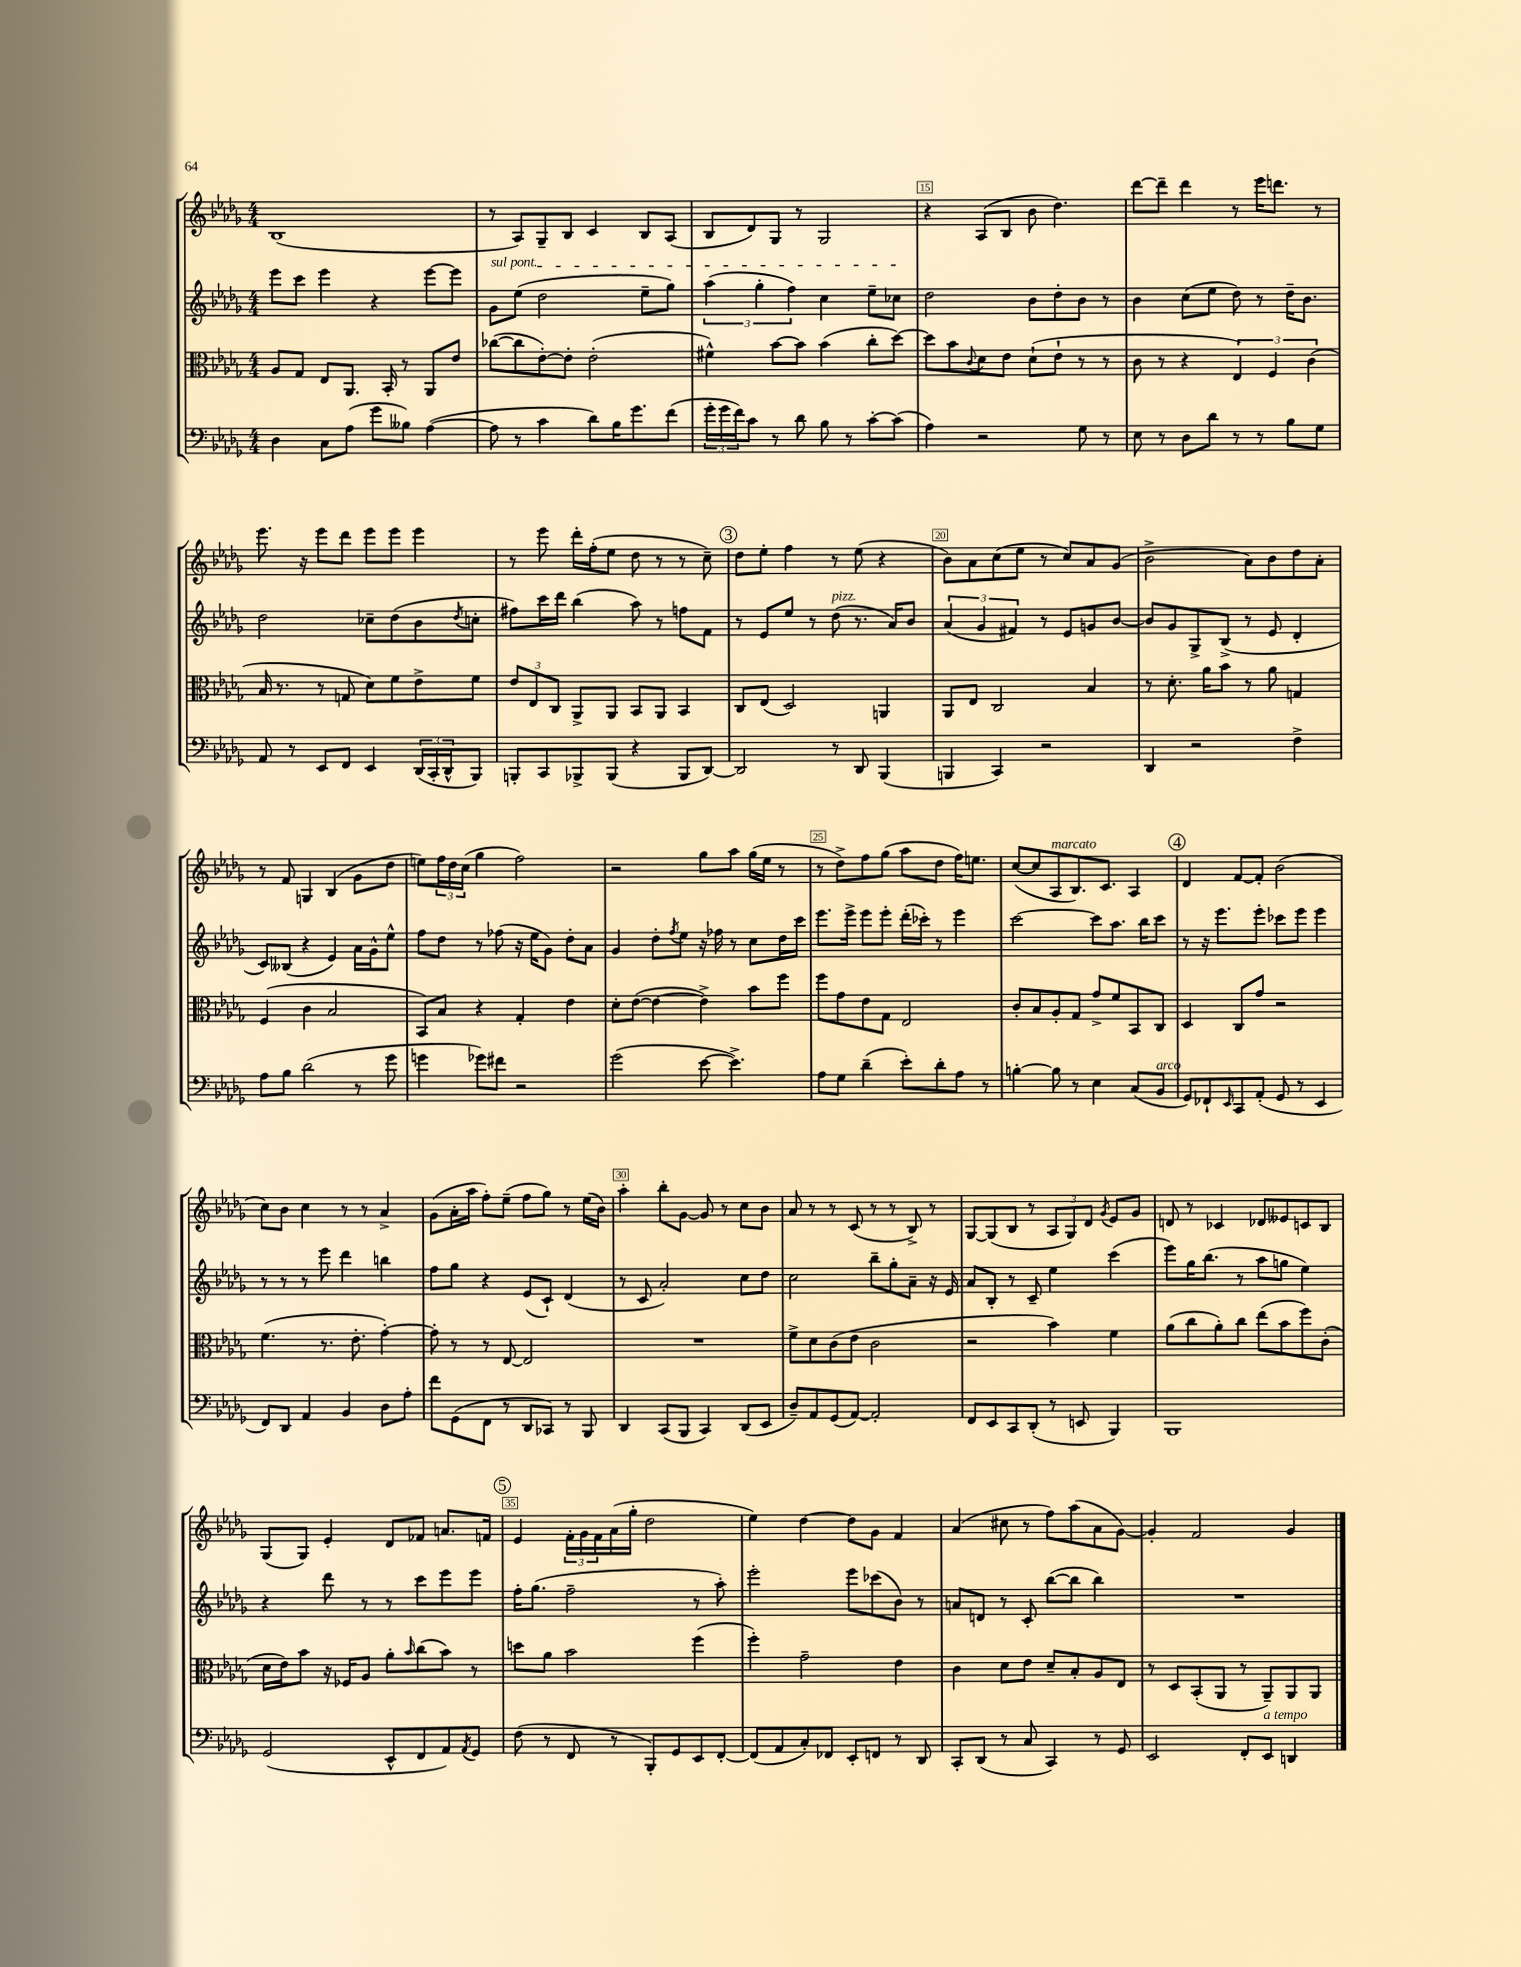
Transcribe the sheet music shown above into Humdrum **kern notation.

**kern	**kern	**kern	**kern
*staff4	*staff3	*staff2	*staff1
*clefF4	*clefC3	*clefG2	*clefG2
*k[b-e-a-d-g-]	*k[b-e-a-d-g-]	*k[b-e-a-d-g-]	*k[b-e-a-d-g-]
*M4/4	*M4/4	*M4/4	*M4/4
4D-	8A-	8eee-	(1B-
.	8G-	8ccc	.
8C	8E-	4eee-	.
(8A-	8.AA-	.	.
8g-	.	4r	.
.	16BB-'	.	.
8B--)	8r	.	.
([4A-	8AA-	[8eee-	.
.	8e-	8eee-]	.
=	=	=	=
8A-]	([8cc-	8g-	8r
8r	8cc-]	(8ee-	8A-)
4c	[8e-')	2dd-	8G-~
.	8e-']	.	8B-
8d-)	(2e-'	.	4c
16B-	.	.	.
8.g-	.	.	.
.	.	8ee-~	8B-
(8f	.	8gg-)	(8A-
=	=	=	=
24g-'	4f#^^)	(6aa-	8B-
24g-	.	.	.
24f)	.	.	.
8c	.	.	8d-)
.	.	6gg-'	.
8r	[8b-	.	8G-
.	.	6ff)	.
8d-	8b-]	.	8r
8B-	(4b-	4cc	2G-
8r	.	.	.
[8c'	8cc'	8ee-~	.
(8c]	[8dd-)	8cc-	.
=	=	=	=
4A-)	8dd-]	2dd-	4r
.	8b-	.	.
.	8qqc	.	.
2r	8d-	.	(8A-
.	8e-	.	8B-
.	(8d-`	8b-	8b-
.	8e-`	8dd-'	4.dd-)
8G-	8r	8b-	.
8r	8r	8r	.
=	=	=	=
8E-	8c	4b-	[8ddd-
8r	8r	.	8ddd-~]
8D-	4r	(8cc	4ddd-
8d-	.	8ee-	.
8r	6E-)	8dd-)	8r
8r	.	8r	16eee-
.	6F	.	.
.	.	.	8.ddd
8B-	.	16dd-~	.
.	.	8.b-	.
.	(6c	.	.
8G-	.	.	8r
=	=	=	=
8AA-	16B-	2dd-	8.eee-
.	8.r	.	.
8r	.	.	.
.	.	.	16r
8EE-	8r	.	8eee-
8FF	8G	.	8ddd-
4EE-	8d-)	8cc-~	8eee-
.	8f	(8dd-	8eee-
(24DD-	8e-^	8b-	4eee-
24CC'	.	.	.
24DD-^^	.	.	.
.	.	8qdd-	.
8BBB-)	8f	8cc'	.
=	=	=	=
8BBB'	12e-	8ff#)	8r
.	12E-	.	.
8CC	.	16ccc	8eee-
.	12C	.	.
.	.	16ddd-	.
8BBB-^	8AA-^	(4bb-	16ddd-'
.	.	.	(16ff'
(8BBB-	8AA-	.	8ee-
4r	8BB-	8aa-)	8dd-
.	8AA-	8r	8r
8BBB-	4BB-	8ff	8r
[8DD-)	.	8f	8cc~)
=	=	=	=
2DD-]	8C	8r	8dd-
.	(8E-	8e-	8ee-'
.	2D-)	8ee-	4ff
.	.	8r	.
8r	.	(8dd-	8r
8DD-	.	8.r	(8ee-
(4BBB-	4AA	.	4r
.	.	16a-)	.
.	.	8b-	.
=	=	=	=
4BBB	8AA-	(6a-	8b-)
.	8E-	.	8a-
.	.	6g-	.
4CC)	2C	.	(8cc
.	.	6f#)	.
.	.	.	8ee-
2r	.	8r	8r
.	.	8e-	8cc)
.	4B-	8g	8a-
.	.	[8b-	(8g-
=	=	=	=
4DD-	8r	8b-]	2b-^
.	8.d-'	8g-	.
2r	.	8G-^	.
.	16a-	.	.
.	8b-	(8B-^	.
.	8r	8r	8a-)
.	8a-	8e-	8b-
4F^	4G	4d-'	8dd-
.	.	.	8a-'
=	=	=	=
8A-	(4F	8c)	8r
8B-	.	(8B--	8f
(2d-	4c	4r	4G
.	2B-	4e-)	(4B-
8r	.	16a-	8g-
.	.	16g-^^	.
8g-	.	8ee-^^	8dd-
=	=	=	=
4g	8BB-)	8ff	8ee)
.	8B-	8dd-	24ff
.	.	.	24dd-
.	.	.	(24cc
8g-)	4r	8r	4gg-
8f#	.	(8ff-	.
2r	4G-'	16r	2ff)
.	.	16ee-	.
.	.	8g-)	.
.	4e-	8dd-'	.
.	.	8a-	.
=	=	=	=
(2g-	8d-'	4g-	2r
.	([8e-	.	.
.	4e-_	8dd-'	.
.	.	8qff	.
.	.	8ee-	.
[8e-	4e-^])	16r	8gg-
.	.	16ff-	.
4.e-^])	.	8r	8aa-
.	8b-	8cc	(16gg-
.	.	.	16ee-
.	8ff	16dd-	8r
.	.	16ccc	.
=	=	=	=
8A-	8ff	8.eee-	8r
8G-	8g-	.	8dd-^)
.	.	16eee-^	.
(4d-~	8e-	8eee-	8ff
.	8G-	8eee-'	(8gg-
8e-')	2E-	(16ddd-'	8aa-
.	.	16ccc-')	.
8d-'	.	8r	8dd-
8A-	.	4eee-	16ff)
.	.	.	8.ee
8r	.	.	.
=	=	=	=
[4B'	8c'	[2ccc	([8cc
.	8B-	.	8cc]
8B]	8A-'	.	8A-
8r	8G-	.	8.B-)
4E-	8g-^	8ccc]	.
.	.	.	8.c
.	8f	8.aa-	.
(8C	8BB-	.	4A-
.	.	16bb-	.
8BB-	8C	8ccc	.
=	=	=	=
8GG-)	4D-	8r	4d-
8FF-`	.	16r	.
.	.	8.eee-	.
16qqEE-	.	.	.
8CC	8C	.	[8f
(8AA-'	8g-	8eee-'	8f']
8GG-	2r	8ccc-	(2b-
8r	.	8eee-	.
4EE-	.	4eee-	.
=	=	=	=
8FF)	(4.f	8r	8cc)
8DD-	.	8r	8b-
4AA-	.	8r	4cc
.	8.r	8eee-	.
4BB-	.	4ddd-	8r
.	8.e-'	.	.
.	.	.	8r
8D-	[4g-')	4bb	4a-^
8A-'	.	.	.
=	=	=	=
8f	8g-']	8ff	(8g-
(8GG-	8r	8gg-	16a-'
.	.	.	16aa-
8FF	8r	4r	8ff')
8r	[8E-	.	(8ee-~
8DD-	2E-]	(8e-	8ff
8CC-)	.	8c`)	8gg-)
8r	.	(4d-	8r
8BBB-	.	.	(16ee-
.	.	.	16b-)
=	=	=	=
4DD-	1r	8r	4aa-'
.	.	8c	.
(8CC	.	2a-')	8bb-'
8BBB-	.	.	[8g-
4CC)	.	.	8g-]
.	.	.	8r
(8DD-	.	8cc	8cc
8EE-	.	8dd-	8b-
=	=	=	=
8D-~)	8f^	2cc	8a-
8AA-	8d-	.	8r
(8GG-	(8c	.	8r
[8AA-)	8e-	.	(8c
2AA-']	2c	8bb-~	8r
.	.	8gg-'	8r
.	.	8a-~	8B-^)
.	.	16r	8r
.	.	16e-	.
=	=	=	=
8FF	2r	8a-	[8G-
8EE-	.	8B-'	(8G-]
8CC	.	8r	8B-
(8DD-'	.	8c~	8r
8r	4b-)	4ee-	12A-
.	.	.	12G-)
8EE	.	.	.
.	.	.	12d-
.	.	.	8qg-
4BBB-)	4f	(4ccc	8e-
.	.	.	8g-
=	=	=	=
1BBB-	(8a-	8eee-)	8d
.	8cc	16gg-	8r
.	.	(8.bb-	.
.	8a-')	.	4c-
.	8cc	8r	.
.	(8ee-	8aa-	8d-
.	8b-	8gg	8e--
.	8ff)	4ee-)	8c
.	(8c'	.	8B-
=	=	=	=
(2GG-	16d-	4r	(8G-
.	16e-)	.	.
.	8b-	.	8G-)
.	16r	8ddd-	4e-'
.	16F-	.	.
.	8A-	8r	.
8EE-^^	8a-'	8r	8d-
.	16qqb-	.	.
8FF	(8cc	8ccc	8f-
8AA-)	8b-)	8eee-	8.a
8qAA-	.	.	.
8GG-	8r	8eee-	.
.	.	.	16f
=	=	=	=
(8F	8dd	16ff'	4e-
.	.	(8.gg-	.
8r	8a-	.	.
8FF	2b-	2ff~	24f'
.	.	.	24g-
.	.	.	24f
8r	.	.	(16a-
.	.	.	16gg-'
8BBB-')	.	.	2dd-
8GG-	.	.	.
8EE-	(4ff	8r	.
[8FF'	.	8aa-')	.
=	=	=	=
(8FF]	4ff')	2eee-'	4ee-)
8AA-	.	.	.
8C')	2g-~	.	[4dd-
8FF-	.	.	.
8EE-'	.	8eee-	8dd-]
8FF	.	(8ccc-	8g-
8r	4e-	8b-)	4f
8DD-	.	8r	.
=	=	=	=
8CC'	4c	8a	(4a-
(8DD-	.	8d	.
8r	8d-	8r	8cc#
8C	8e-	8c'	8r
4CC)	8d-~	([8bb-	8ff)
.	8B-'	8bb-]	(8aa-
8r	8A-	4bb-)	8a-
8GG-	8E-	.	[8g-)
=	=	=	=
2EE-	8r	1r	4g-']
.	8D-	.	.
.	(8BB-'	.	2f
.	8AA-	.	.
8FF'	8r	.	.
8EE-	8AA-~)	.	.
4DD	8AA-	.	4g-
.	8AA-	.	.
==	==	==	==
*-	*-	*-	*-
